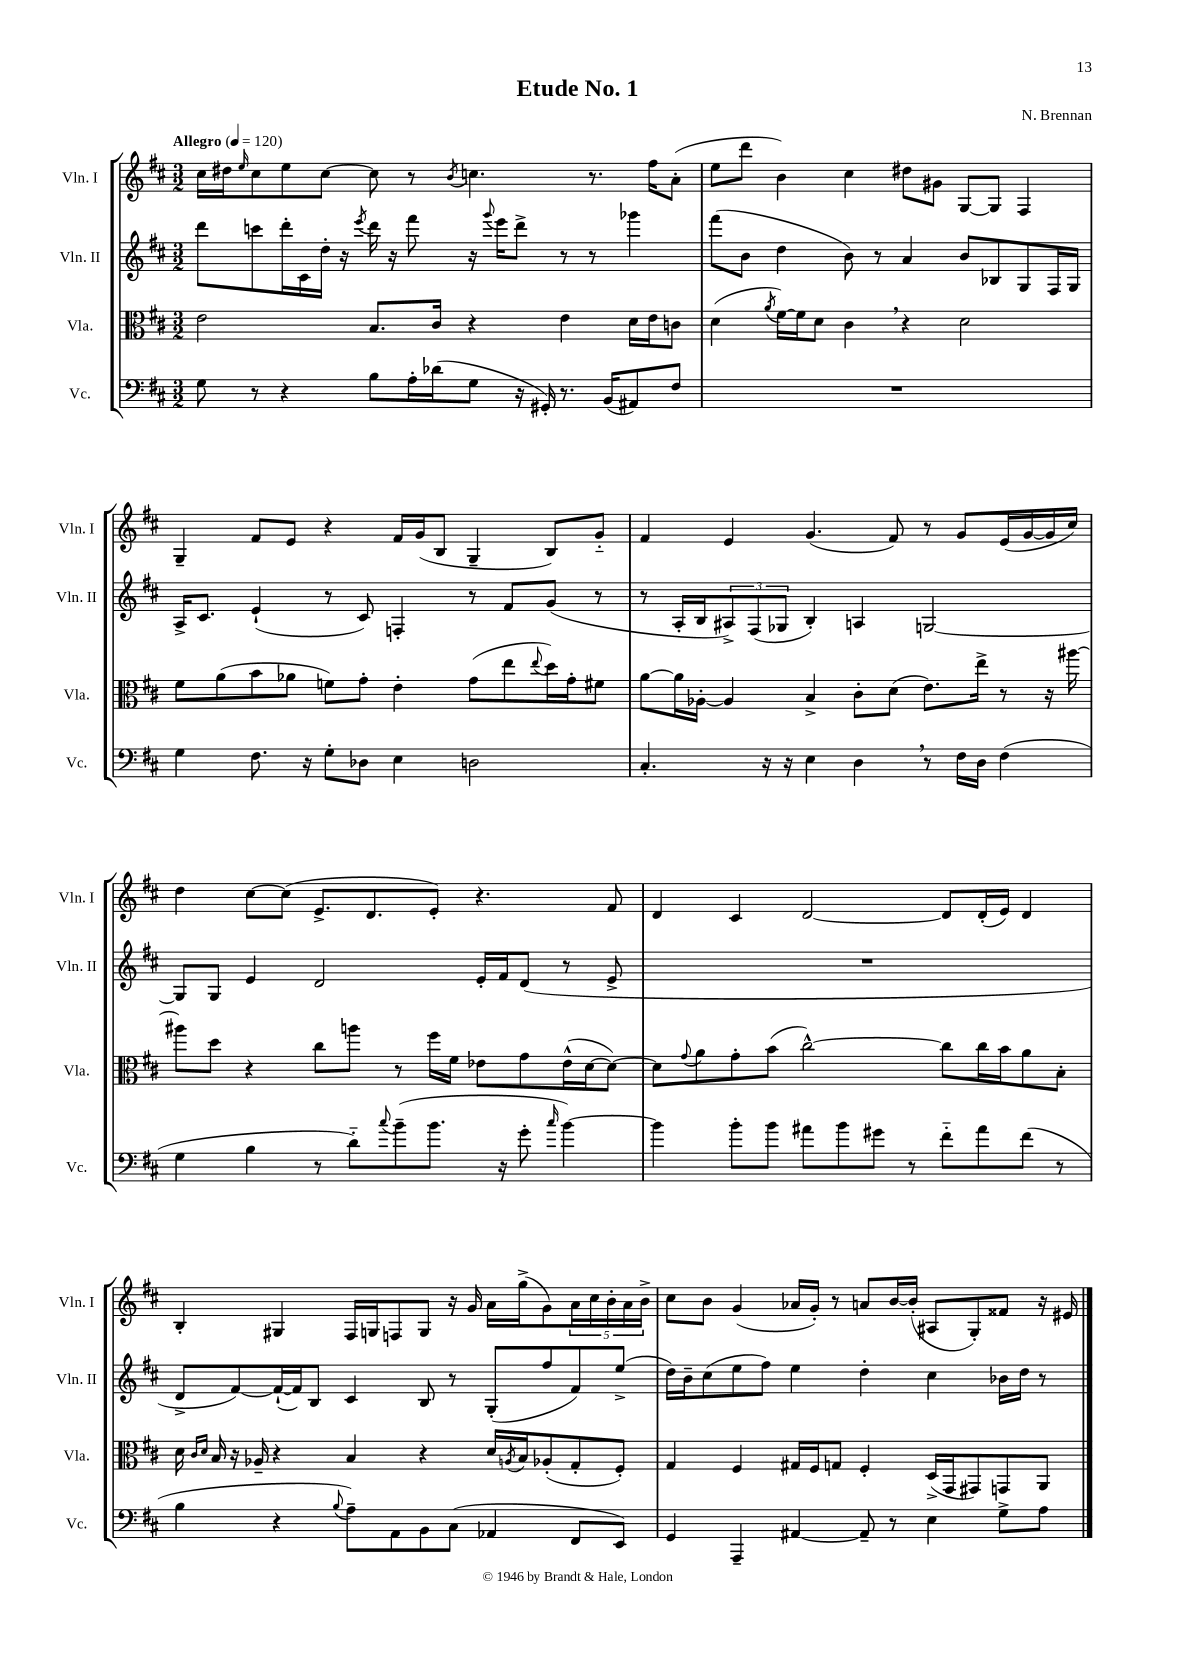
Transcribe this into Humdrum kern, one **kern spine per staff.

**kern	**kern	**kern	**kern
*staff4	*staff3	*staff2	*staff1
*clefF4	*clefC3	*clefG2	*clefG2
*k[f#c#]	*k[f#c#]	*k[f#c#]	*k[f#c#]
*M3/2	*M3/2	*M3/2	*M3/2
*MM120	*MM120	*MM120	*MM120
8G	2e	8ddd	16cc#
.	.	.	16dd#
.	.	.	16qqee
8r	.	8ccc	8cc#
4r	.	16ddd'	8ee
.	.	16c#	.
.	.	16dd'	[8cc#
.	.	16r	.
.	.	8qeee	.
8B	8.B	16ddd	8cc#]
.	.	16r	.
16A'	.	8fff#	8r
(16d-	16c#	.	.
.	.	.	8qb
8G	4r	16r	4.cc
.	.	8qqggg	.
.	.	16eee	.
16r	.	8ddd^	.
16GG#')	.	.	.
8.r	4e	8r	.
.	.	8r	8.r
(16BB	.	.	.
8AA#)	16d	4ggg-	.
.	16e	.	16ff#
8F#	8c	.	(8a'
=	=	=	=
1.r	(4d	(8fff#	8ee
.	.	8b	8ddd
.	8qa	.	.
.	[16f#)	4dd	4b)
.	16f#]	.	.
.	8d	.	.
.	4c#	8b)	4cc#
.	.	8r	.
.	4r	4a	8dd#
.	.	.	8g#
.	2d	8b	[8G
.	.	8B-	8G]
.	.	8G	4F#
.	.	16F#	.
.	.	16G	.
=	=	=	=
4G	8f#	16A^	4G~
.	.	8.c#	.
.	(8a	.	.
8.F#	8b	(4e`	8f#
.	8a-	.	8e
16r	.	.	.
8G'	8f)	8r	4r
8D-	8g'	8c#)	.
4E	4e'	4F'	16f#
.	.	.	(16g
.	.	.	8B
2D	(8g	8r	4G~
.	8ee	8f#	.
.	8qqee	.	.
.	16dd)	(8g	8B)
.	16g'	.	.
.	8f#	8r	8g'~
=	=	=	=
4.C#'	[8a	8r	4f#
.	16a]	16A'	.
.	[16A-'	16B	.
.	4A-]	12A#^)	4e
.	.	(12F#	.
16r	.	.	.
.	.	12G-	.
16r	.	.	.
4E	4B^	4B')	(4.g
4D	8c#'	4A	.
.	(8d	.	8f#)
8r	8.e)	[2G	8r
16F#	.	.	8g
16D	16ee^	.	.
(4F#	8r	.	(16e
.	.	.	[16g
.	16r	.	16g]
.	[16aa#	.	16cc#)
=	=	=	=
4G	8aa#]	8G]	4dd
.	8dd	8G	.
4B	4r	4e	[8cc#
.	.	.	(8cc#]
8r	8cc#	2d	8.e^
8d'~)	8aa	.	.
.	.	.	8.d
8qqcc#	.	.	.
(8b~	8r	.	.
8.b	16ff#	.	8e')
.	16f#	.	.
.	8e-	16e'	4.r
16r	.	16f#	.
8g'	8g	(8d	.
16qqcc#	.	.	.
[4b)	(16e-^^	8r	.
.	[16d	.	.
.	8d_)	8e^	8f#
=	=	=	=
4b]	8d]	1.r	4d
.	8qqg	.	.
.	8a	.	.
8b'	8g'	.	4c#
8b	(8b	.	.
8a#	[2cc#^^)	.	[2d
8b	.	.	.
8g#	.	.	.
8r	.	.	.
8f#'~	8cc#]	.	8d]
8a#	16cc#	.	(16d'
.	16b	.	16e)
(8f#	8a	.	4d
8r	8B'	.	.
=	=	=	=
4B	16d	8d^	4B'
.	16qqc#	.	.
.	16qqd	.	.
.	16B	.	.
.	16r	[8f#)	.
.	16A-~	.	.
4r	4r	(16f#`_	4G#
.	.	16f#])	.
.	.	8B	.
8qqB	.	.	.
8A~)	4B	4c#	16F#
.	.	.	16G
8AA	.	.	8F
8BB	4r	8B	8G
(8C#	.	8r	16r
.	.	.	16g
4AA-	16d	(8G'	16a
.	8qA	.	.
.	16B	.	(16gg^
.	(8A-'	8ff#	8g)
8FF#	8G'	8f#)	20a
.	.	.	20cc#
.	.	.	20b'
8EE)	8F#')	(8ee^	.
.	.	.	20a
.	.	.	20b^
=	=	=	=
4GG	4G	16dd)	8cc#
.	.	16b~	.
.	.	(8cc#	8b
4AAA~	4F#	8ee	(4g
.	.	8ff#)	.
[4AA#	16G#	4ee	16a-
.	16F#	.	16g')
.	8G	.	8r
8AA#~]	4F#'	4dd'	8a
8r	.	.	[16b
.	.	.	(16b']
4E	(16D^	4cc#	8A#
.	16GG	.	.
.	8GG#)	.	8G')
8G^	8GG	16b-	8f##
.	.	16dd	.
8A	8AA	8r	16r
.	.	.	16e#
==	==	==	==
*-	*-	*-	*-
